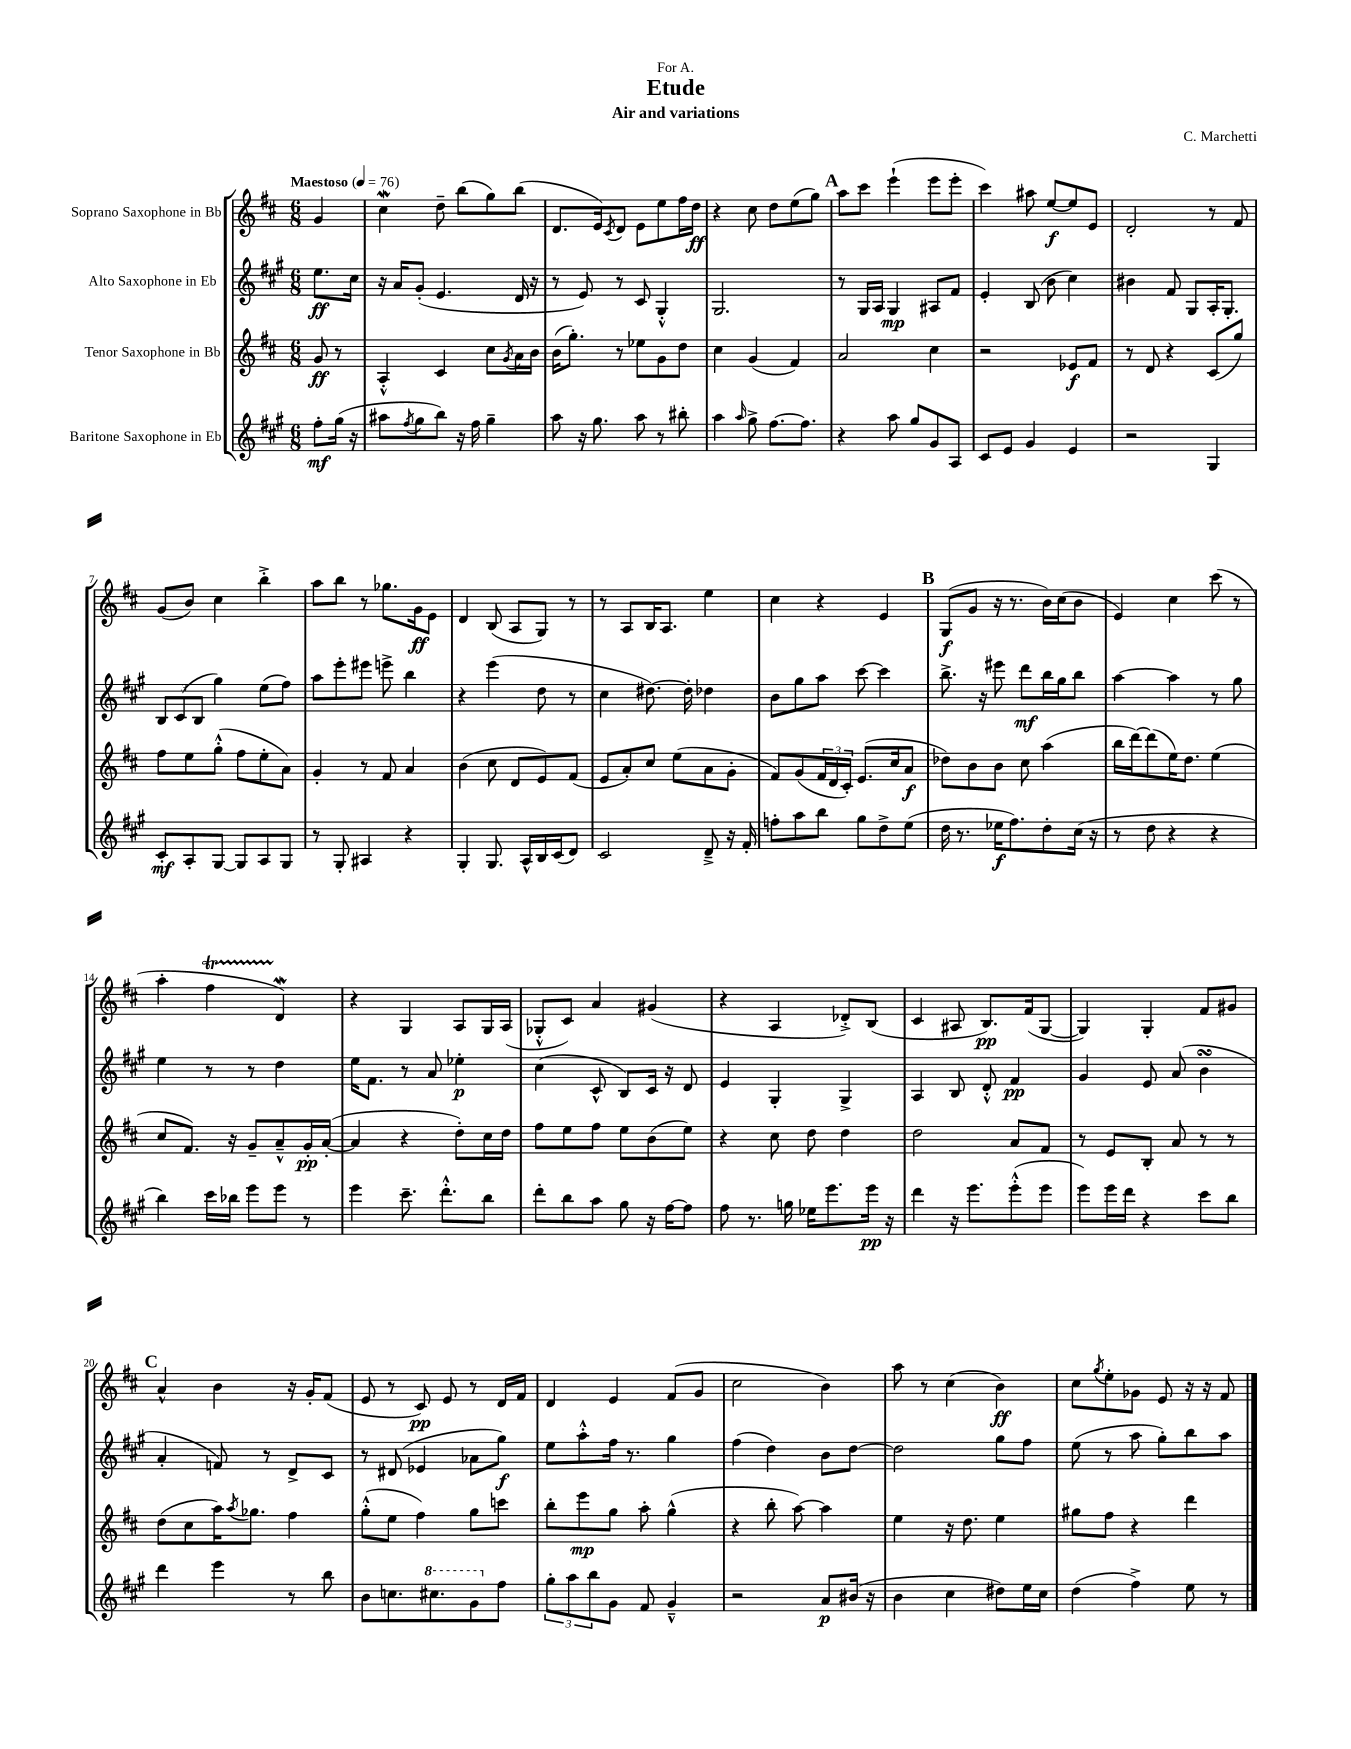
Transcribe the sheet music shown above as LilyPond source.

\header { title = "Etude" composer = "C. Marchetti" subtitle = "Air and variations" dedication = "For A." }
<<
\new StaffGroup <<
\new Staff = "s0" \with { instrumentName = "Soprano Saxophone in Bb" } {
    \clef treble \key d \major \numericTimeSignature \time 6/8 \partial 4 \tempo "Maestoso" 4 = 76
    g'4 |
    cis''4\mordent d''8-- b''8( g''8) b''8( |
    d'8. e'16) \acciaccatura { cis'8 } d'8 e'8 e''8 fis''16 d''16\ff |
    r4 cis''8 d''8 e''8( g''8) |
    \mark \markup { \bold "A" } a''8 cis'''8 e'''4-!( e'''8 e'''8-. |
    cis'''4) ais''8 e''8~\f e''8 e'8 |
    d'2-. r8 fis'8 |
    g'8( b'8) cis''4 b''4-.-> |
    a''8 b''8 r8 ges''8. g'16\ff e'8 |
    d'4 b8( a8 g8) r8 |
    r8 a8 b16 a8. e''4 |
    cis''4 r4 e'4 |
    \mark \markup { \bold "B" } g8\f( g'8 r16 r8. b'16) cis''16( b'8 |
    e'4) cis''4 cis'''8( r8 |
    a''4-. fis''4\startTrillSpan d'4\mordent\stopTrillSpan) |
    r4 g4 a8 g16 a16( |
    ges8-.-^ cis'8) a'4 gis'4( |
    r4 a4 des'8-.->) b8( |
    cis'4 ais8 b8.\pp) fis'16( g8~ |
    g4) g4-. fis'8 gis'8 |
    \mark \markup { \bold "C" } a'4-^ b'4 r16 g'16-. fis'8( |
    e'8 r8 cis'8\pp) e'8 r8 d'16 fis'16 |
    d'4 e'4 fis'8( g'8 |
    cis''2 b'4) |
    a''8 r8 cis''4( b'4\ff) |
    cis''8 \acciaccatura { g''8 } e''8-. ges'8 e'8 r16 r16 fis'8 \bar "|." |
}
\new Staff = "s1" \with { instrumentName = "Alto Saxophone in Eb" } {
    \clef treble \key a \major \numericTimeSignature \time 6/8 \partial 4
    e''8.\ff cis''16 |
    r16 a'16 gis'8-.( e'4. d'16 r16 |
    r8 e'8) r8 cis'8 gis4-.-^ |
    gis2. |
    \mark \markup { \bold "A" } r8 gis16 a16 gis4\mp ais8 fis'8 |
    e'4-. b8( b'8 cis''4) |
    bis'4 fis'8 gis8 a16-. gis8.-. |
    \tuplet 3/2 { b8 cis'8( b8 } gis''4) e''8( fis''8) |
    a''8 e'''8-. eis'''8 e'''8-> b''4 |
    r4 e'''4( d''8 r8 |
    cis''4 dis''8.~) dis''16-. des''4 |
    b'8 gis''8 a''8 cis'''8~ cis'''4 |
    \mark \markup { \bold "B" } b''8.-> r16 eis'''8 d'''8\mf b''16 gis''16 b''8 |
    a''4~ a''4 r8 gis''8 |
    e''4 r8 r8 d''4 |
    e''16 fis'8. r8 a'8 ees''4-.\p |
    cis''4( cis'8-^ b8) cis'16 r16 d'8 |
    e'4 gis4-. gis4-> |
    a4 b8 d'8-.-^ fis'4\pp |
    gis'4 e'8 a'8( b'4\turn |
    \mark \markup { \bold "C" } a'4-. f'8) r8 d'8-> cis'8 |
    r8 dis'8( ees'4 aes'8 gis''8\f) |
    e''8 a''8-.-^ fis''16 r8. gis''4 |
    fis''4( d''4) b'8 d''8~ |
    d''2 gis''8 fis''8 |
    e''8( r8 a''8 gis''8-.) b''8 a''8 \bar "|." |
}
\new Staff = "s2" \with { instrumentName = "Tenor Saxophone in Bb" } {
    \clef treble \key d \major \numericTimeSignature \time 6/8 \partial 4
    g'8\ff r8 |
    a4-.-^ cis'4 cis''8 \acciaccatura { g'8 } a'16 b'16 |
    b'16( g''8.-.) r8 ees''8 g'8 d''8 |
    cis''4 g'4( fis'4) |
    \mark \markup { \bold "A" } a'2 cis''4 |
    r2 ees'8\f fis'8 |
    r8 d'8 r4 cis'8( g''8) |
    fis''8 e''8 g''8-.-^( fis''8 e''8-. a'8) |
    g'4-. r8 fis'8 a'4 |
    b'4( cis''8 d'8 e'8) fis'8( |
    e'8 a'8-.) cis''8 e''8( a'8 g'8-. |
    fis'8) g'8( \tuplet 3/2 { fis'16 d'16 cis'16-.) } e'8.( cis''16 a'8\f |
    \mark \markup { \bold "B" } des''8) b'8 b'8 cis''8 a''4( |
    b''16 d'''16~) d'''8( e''16) d''8. e''4( |
    cis''8 fis'8.) r16 g'8-- a'8---^ g'16-.\pp a'16~-.( |
    a'4 r4 d''8-.) cis''16 d''16 |
    fis''8 e''8 fis''8 e''8 b'8( e''8) |
    r4 cis''8 d''8 d''4 |
    d''2 a'8 fis'8 |
    r8 e'8 b8-. a'8 r8 r8 |
    \mark \markup { \bold "C" } d''8( cis''8 a''16) \acciaccatura { a''8 } ges''8. fis''4 |
    g''8-.-^( e''8 fis''4) g''8 c'''8 |
    b''8-. e'''8\mp g''8 a''8-. g''4-^( |
    r4 b''8-. a''8~) a''4 |
    e''4 r16 d''8. e''4 |
    gis''8 fis''8 r4 d'''4 \bar "|." |
}
\new Staff = "s3" \with { instrumentName = "Baritone Saxophone in Eb" } {
    \clef treble \key a \major \numericTimeSignature \time 6/8 \partial 4
    fis''8-.\mf gis''16( r16 |
    ais''8 \acciaccatura { fis''8 } gis''8 b''8) r16 fis''16 gis''4-- |
    a''8 r16 gis''8. a''8 r8 bis''8-. |
    a''4 \grace { a''16 } gis''8-> fis''8.~ fis''8. |
    \mark \markup { \bold "A" } r4 a''8 gis''8 gis'8 a8 |
    cis'8 e'8 gis'4 e'4 |
    r2 gis4 |
    cis'8-.\mf a8-. gis8~ gis8 a8 gis8 |
    r8 gis8-. ais4 r4 |
    gis4-. gis8. a16-^ b16 cis'16( d'8) |
    cis'2 d'8---> r16 fis'16-. |
    f''8-. a''8 b''8 gis''8 d''8-> e''8( |
    \mark \markup { \bold "B" } d''16 r8. ees''16\f fis''8.) d''8-. cis''16( r16 |
    r8 d''8 r4 r4 |
    b''4) cis'''16 bes''16 e'''8 e'''8 r8 |
    e'''4 cis'''8.-- d'''8.-.-^ b''8 |
    d'''8-. b''8 a''8 gis''8 r16 fis''16~ fis''8 |
    fis''8 r8. g''16 ees''16 e'''8. e'''16\pp r16 |
    d'''4 r16 e'''8. e'''8-.-^( e'''8 |
    e'''8) e'''16 d'''16 r4 cis'''8 b''8 |
    \mark \markup { \bold "C" } d'''4 e'''4 r8 b''8 |
    b'8 c''8. \ottava #1 cis'''!8. gis''8 \ottava #0 fis''8 |
    \tuplet 3/2 { gis''8-. a''8 b''8 } gis'8 fis'8 gis'4---^ |
    r2 a'8\p bis'16( r16 |
    b'4 cis''4 dis''8) e''16 cis''16 |
    d''4( fis''4->) e''8 r8 \bar "|." |
}
>>
>>
